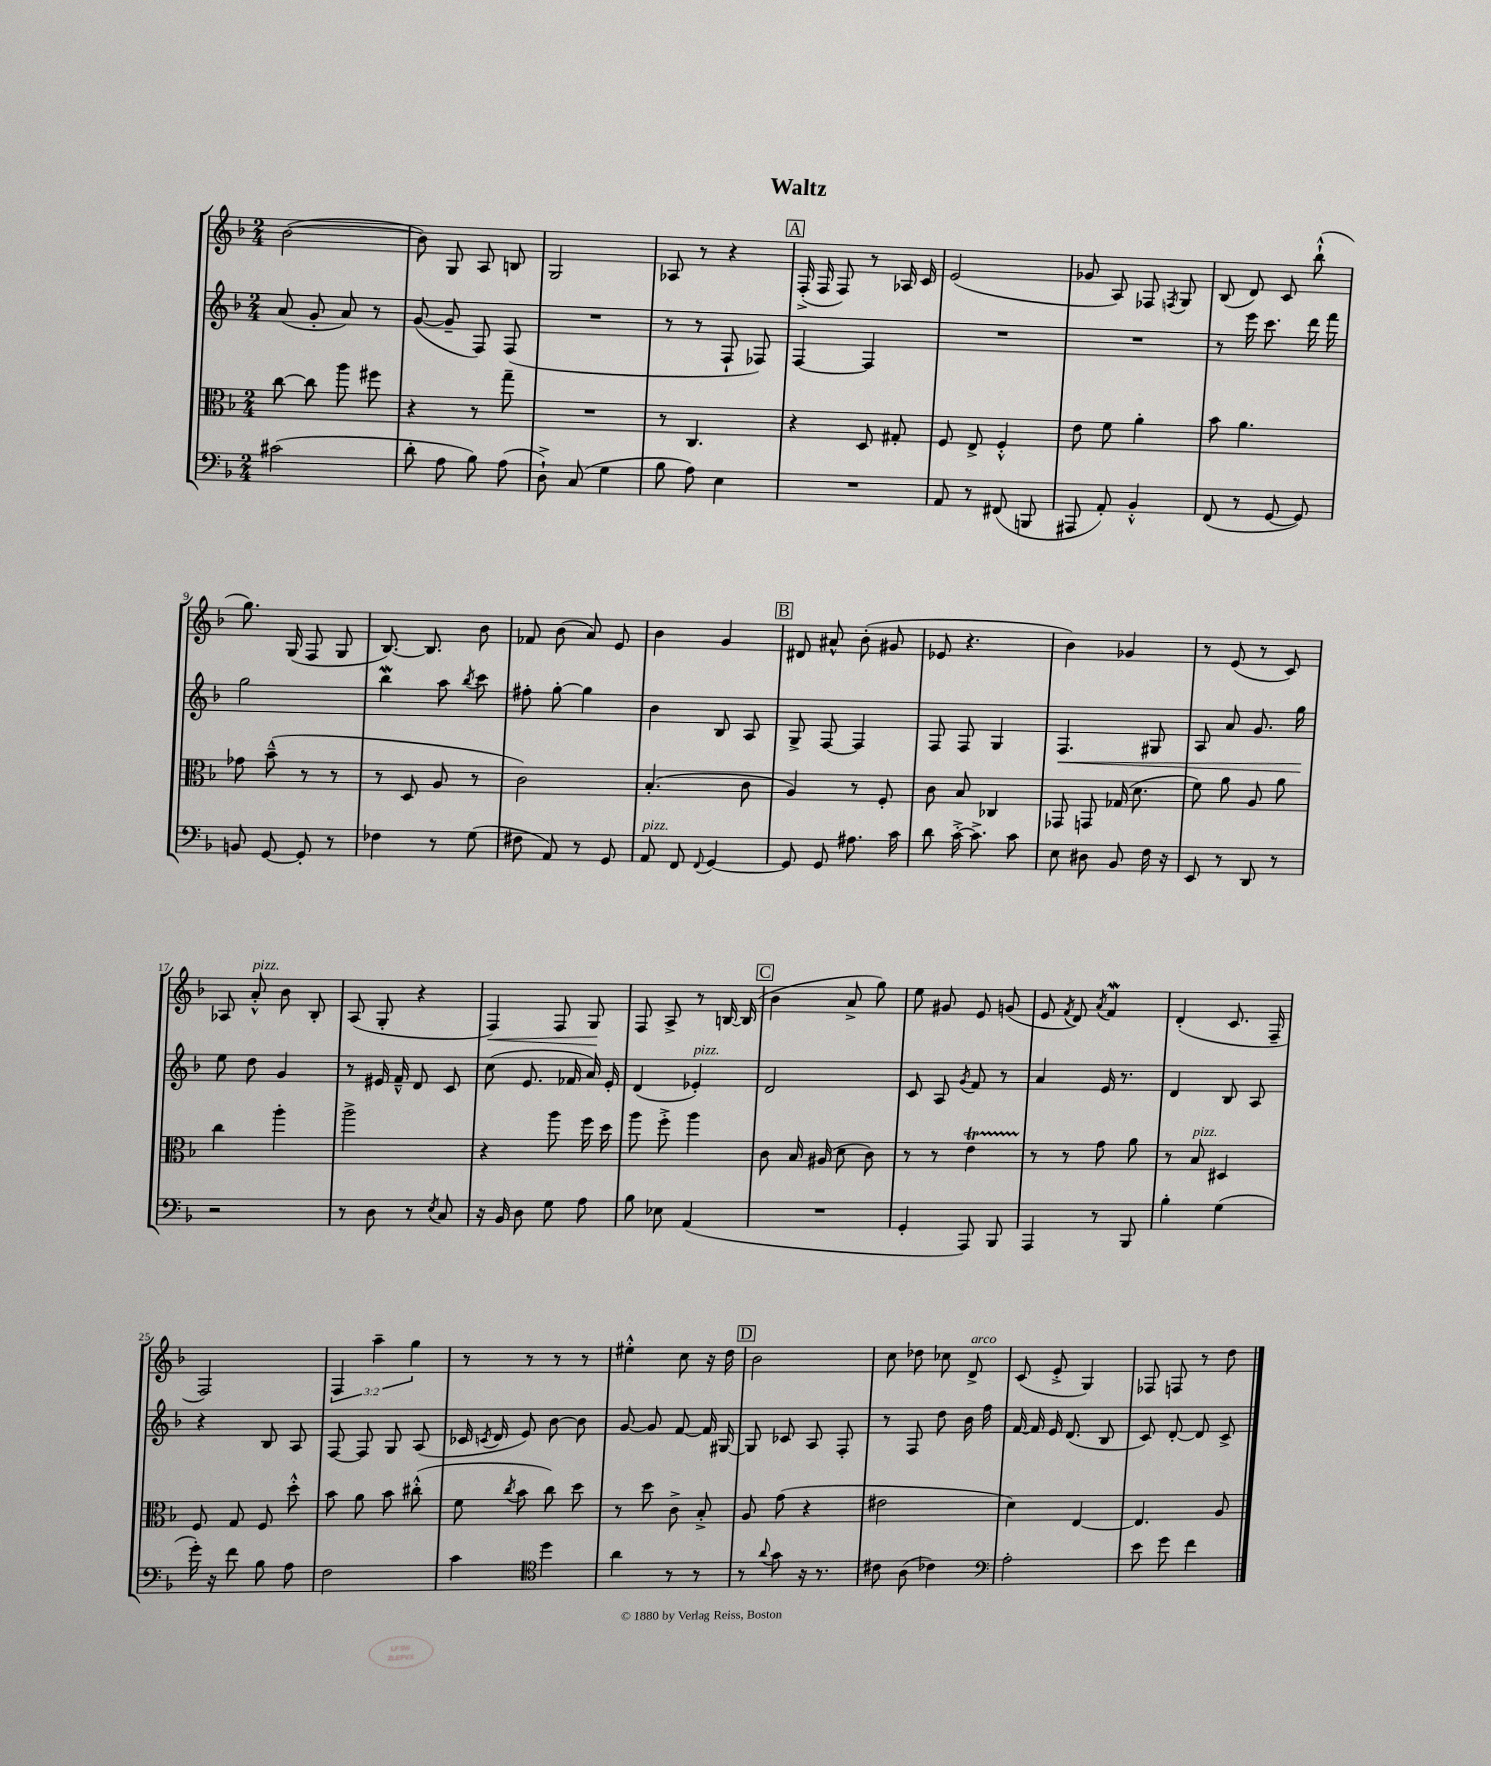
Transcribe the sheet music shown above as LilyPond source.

\header { title = "Waltz" }
<<
\new StaffGroup <<
\new Staff = "s0" {
    \clef treble \key f \major \numericTimeSignature \time 2/4 \override Staff.TupletNumber.text = #tuplet-number::calc-fraction-text
    \autoBeamOff bes'2~( |
    bes'8) g8 a8 b8 |
    g2 |
    aes8 r8 r4 |
    \mark \markup { \box "A" } f16-.->( f16 f8) r8 aes16 c'16 |
    e'2( |
    ges'8 a8) fes8 \acciaccatura { f8 } g8 |
    bes8( d'8) c'8 bes''8-!-^( |
    g''8.) g16( f8 g8 |
    bes8.~) bes8. bes'8 |
    fes'8 bes'8( a'8) e'8 |
    bes'4 g'4 |
    \mark \markup { \box "B" } dis'8 ais'8-^ bes'8-.( gis'8 |
    ees'8 r4. |
    bes'4) ges'4 |
    r8 e'8( r8 c'8) |
    aes8 a'8-.-^^\markup { \italic "pizz." } bes'8 bes8-. |
    a8( g8-. r4 |
    f4\<) f8 g8\! |
    f8 a8-> r8 b16~ b16( |
    \mark \markup { \box "C" } bes'4 a'8-> g''8) |
    e''8 gis'8 e'8 g'8( |
    e'8 \acciaccatura { f'8 } d'8) \acciaccatura { a'8 } f'4\mordent |
    d'4-.( c'8. f16-- |
    f2) |
    \tuplet 3/2 { f4 a''4-- g''4 } |
    r8 r8 r8 r8 |
    eis''4-.-^ c''8 r16 d''16 |
    \mark \markup { \box "D" } bes'2 |
    c''8 des''8 ces''8 d'8->^\markup { \italic "arco" } |
    c'8( e'8-.-> g4) |
    fes8 f8 r8 d''8 \bar "|." |
}
\new Staff = "s1" {
    \clef treble \key f \major \numericTimeSignature \time 2/4
    \autoBeamOff a'8( g'8-. a'8) r8 |
    g'8~( g'8-- f8) f8( |
    R2 |
    r8 r8 f8-! fes8) |
    \mark \markup { \box "A" } f4~ f4 |
    R2 |
    R2 |
    r8 e'''16 c'''8. d'''16 f'''16 |
    g''2 |
    bes''4\mordent a''8 \acciaccatura { bes''8 } c'''8 |
    fis''8-. g''8~-. g''4 |
    bes'4 bes8 a8 |
    \mark \markup { \box "B" } g8-> f8~ f4 |
    f8 f8 g4 |
    f4.\< gis8 |
    a8 a'8 g'8. g''16\! |
    e''8 d''8 g'4 |
    r8 eis'16 f'16---^ d'8 c'8 |
    c''8( e'8. fes'16 a'16) e'16-. |
    d'4( ees'4-.^\markup { \italic "pizz." }) |
    \mark \markup { \box "C" } d'2 |
    c'8 a8 \acciaccatura { g'8 } f'8 r8 |
    a'4 e'16 r8. |
    d'4 bes8 a8 |
    r4 bes8 a8 |
    f8~ f8 g8 a8( |
    ces'16 \acciaccatura { c'8 } d'16 e'8) bes'8~ bes'8 |
    g'8~ g'8 f'8~ f'16 gis16~ |
    \mark \markup { \box "D" } gis8 ces'8 a8 f8-. |
    r8 f8 d''8 bes'16 f''16 |
    f'16~ f'16 e'16 d'8.( bes8 |
    c'8) d'8~-. d'8 c'8-> \bar "|." |
}
\new Staff = "s2" {
    \clef alto \key f \major \numericTimeSignature \time 2/4
    \autoBeamOff c''8~ c''8 a''8 fis''8 |
    r4 r8 g''8-- |
    R2 |
    r8 c4. |
    \mark \markup { \box "A" } r4 d8 gis8-. |
    f8 e8-> f4-.-^ |
    e'8 f'8 a'4-. |
    bes'8 a'4. |
    ges'8 bes'8---^( r8 r8 |
    r8 d8 a8 r8 |
    c'2) |
    bes4.-.( c'8 |
    \mark \markup { \box "B" } a4) r8 f8-. |
    c'8 bes8 ces4 |
    ges,8 g,8 ges16( d'8. |
    f'8) a'8 a8 a'8 |
    c''4 a''4-. |
    a''2-> |
    r4 a''8 f''16 d''16 |
    a''8 f''8-.-> a''4 |
    \mark \markup { \box "C" } c'8 bes16 ais16( d'8 c'8) |
    r8 r8 e'4\startTrillSpan |
    r8\stopTrillSpan r8 g'8 a'8 |
    r8 bes8^\markup { \italic "pizz." } dis4 |
    f8 g8 f8 d''8-.-^ |
    bes'8 a'8 bes'8 cis''8-.-^( |
    f'8 \acciaccatura { c''8 } bes'8 c''8) d''8 |
    r8 d''8 c'8-> bes8-.-> |
    \mark \markup { \box "D" } a8 g'8( r4 |
    eis'2 |
    d'4) e4~ |
    e4. a8 \bar "|." |
}
\new Staff = "s3" {
    \clef bass \key f \major \numericTimeSignature \time 2/4
    \autoBeamOff cis'2( |
    d'8-. a8 bes8) a8( |
    d8-!->) c8( g4 |
    bes8 a8) e4 |
    \mark \markup { \box "A" } R2 |
    a,8 r8 fis,8( b,,8 |
    ais,,8 a,8-.) bes,4-.-^ |
    f,8( r8 g,8~ g,8) |
    b,8 g,8~ g,8-. r8 |
    fes4 r8 g8( |
    fis8 a,8) r8 g,8 |
    a,8^\markup { \italic "pizz." } f,8 \appoggiatura { f,8 } g,4~ |
    \mark \markup { \box "B" } g,8 g,8 ais8. c'16 |
    d'8 c'16~-.-> c'8.-> c'8 |
    e8 dis8 bes,8 f16 r16 |
    e,8 r8 d,8 r8 |
    r2 |
    r8 d8 r8 \acciaccatura { e8 } c8 |
    r16 bes,16 d8 g8 a8 |
    bes8 ees8 a,4( |
    \mark \markup { \box "C" } R2 |
    g,4-. a,,8) bes,,8 |
    a,,4 r8 bes,,8 |
    bes4-. g4( |
    g'16-.) r16 f'8 bes8 a8 |
    f2 |
    c'4 \clef tenor d''4 |
    a'4 r8 r8 |
    \mark \markup { \box "D" } r8 \appoggiatura { a'8 } g'8 r16 r8. |
    cis'8 a8( ces'4) |
    \clef bass a2-. |
    e'8 g'8 f'4 \bar "|." |
}
>>
>>
